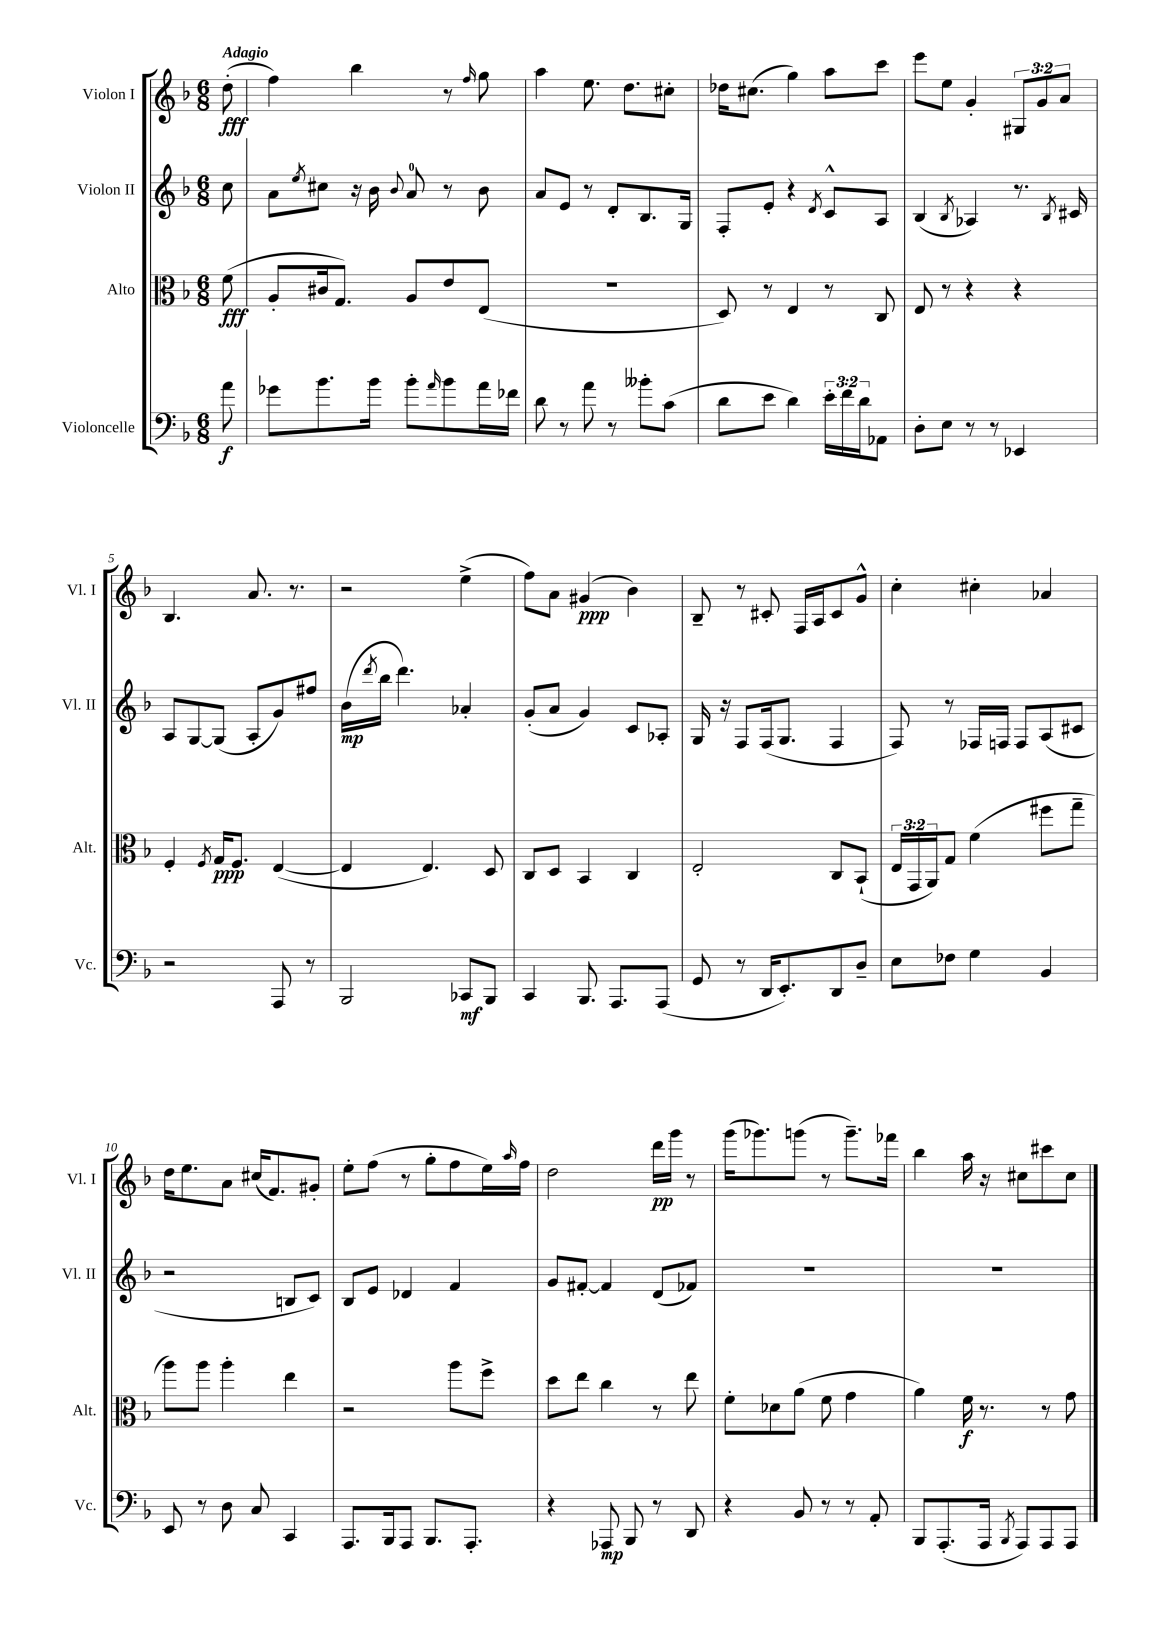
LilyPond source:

<<
\new StaffGroup <<
\new Staff = "s0" \with { instrumentName = "Violon I" shortInstrumentName = "Vl. I" } {
    \clef treble \key f \major \numericTimeSignature \time 6/8 \override Staff.TupletNumber.text = #tuplet-number::calc-fraction-text \partial 8 \tempo "Adagio"
    d''8-.\fff( |
    f''4) bes''4 r8 \grace { f''16 } g''8 |
    a''4 e''8. d''8. cis''8-. |
    des''16 cis''8.( g''4) a''8 c'''8 |
    e'''8 e''8 g'4-. \tuplet 3/2 { gis8 g'8 a'8 } |
    bes4. a'8. r8. |
    r2 e''4->( |
    f''8) a'8 gis'4\ppp( bes'4) |
    bes8-- r8 cis'8-. f16 a16 cis'8 g'8-^ |
    c''4-. cis''4-. aes'4 |
    d''16 e''8. a'8 cis''16( f'8.) gis'8-. |
    e''8-. f''8( r8 g''8-. f''8 e''16) \grace { a''16 } f''16 |
    d''2 d'''16\pp g'''16 r8 |
    g'''16( ges'''8.) g'''8( r8 g'''8.--) fes'''16 |
    bes''4 a''16 r16 cis''8 cis'''8 cis''8 \bar "|." |
}
\new Staff = "s1" \with { instrumentName = "Violon II" shortInstrumentName = "Vl. II" } {
    \clef treble \key f \major \numericTimeSignature \time 6/8 \partial 8
    c''8 |
    a'8 \acciaccatura { e''8 } cis''8 r16 bes'16 \appoggiatura { bes'8 } a'8-0 r8 bes'8 |
    a'8 e'8 r8 d'8-. bes8. g16 |
    f8-. e'8-. r4 \acciaccatura { d'8 } c'8-^ a8 |
    bes4( \acciaccatura { bes8 } aes4) r8. \acciaccatura { bes8 } cis'16 |
    a8 g8~ g8( a8-. g'8) fis''8 |
    bes'16\mp( \acciaccatura { d'''8 } bes''16 d'''4.) aes'4-. |
    g'8-.( a'8 g'4) c'8 aes8-. |
    g16 r16 f8 f16( g8. f4 |
    f8) r8 fes16 f16 f8 a8( cis'8 |
    r2 b8 c'8) |
    bes8 e'8 des'4 f'4 |
    g'8 fis'8~-. fis'4 d'8( fes'8) |
    R2. |
    R2. \bar "|." |
}
\new Staff = "s2" \with { instrumentName = "Alto" shortInstrumentName = "Alt." } {
    \clef alto \key f \major \numericTimeSignature \time 6/8 \override Staff.TupletNumber.text = #tuplet-number::calc-fraction-text \partial 8
    f'8\fff( |
    a8-. cis'16 g8.) a8 e'8 e8( |
    R2. |
    d8) r8 e4 r8 c8 |
    e8 r8 r4 r4 |
    f4-. \acciaccatura { f8 } g16\ppp f8. e4~( |
    e4 e4.) d8 |
    c8 d8 bes,4 c4 |
    e2-. c8 bes,8-!( |
    \tuplet 3/2 { e16 g,16 a,16) } g8 f'4( fis''8 g''8-- |
    a''8) a''8 a''4-. e''4 |
    r2 a''8 f''8-> |
    d''8 e''8 c''4 r8 e''8 |
    f'8-. des'8 a'8( f'8 g'4 |
    a'4) f'16\f r8. r8 g'8 \bar "|." |
}
\new Staff = "s3" \with { instrumentName = "Violoncelle" shortInstrumentName = "Vc." } {
    \clef bass \key f \major \numericTimeSignature \time 6/8 \override Staff.TupletNumber.text = #tuplet-number::calc-fraction-text \partial 8
    a'8\f |
    ges'8 bes'8. bes'16 bes'8-. \grace { a'16 } bes'8 a'16 fes'16 |
    d'8 r8 a'8 r8 beses'8-. c'8( |
    d'8 e'8 d'4) \tuplet 3/2 { e'16-. f'16 d'16 } aes,8 |
    d8-. e8 r8 r8 ees,4 |
    r2 a,,8 r8 |
    bes,,2 ces,8\mf bes,,8 |
    c,4 bes,,8. a,,8. a,,8( |
    g,8 r8 d,16 e,8.-.) d,8 d8-- |
    e8 fes8 g4 bes,4 |
    e,8 r8 d8 c8 c,4 |
    a,,8. bes,,16 a,,8 bes,,8. a,,8.-. |
    r4 aes,,8\mp bes,,8 r8 d,8 |
    r4 bes,8 r8 r8 a,8-. |
    bes,,8 a,,8.-.( a,,16 \acciaccatura { bes,,8 } a,,8) a,,8 a,,8 \bar "|." |
}
>>
>>
